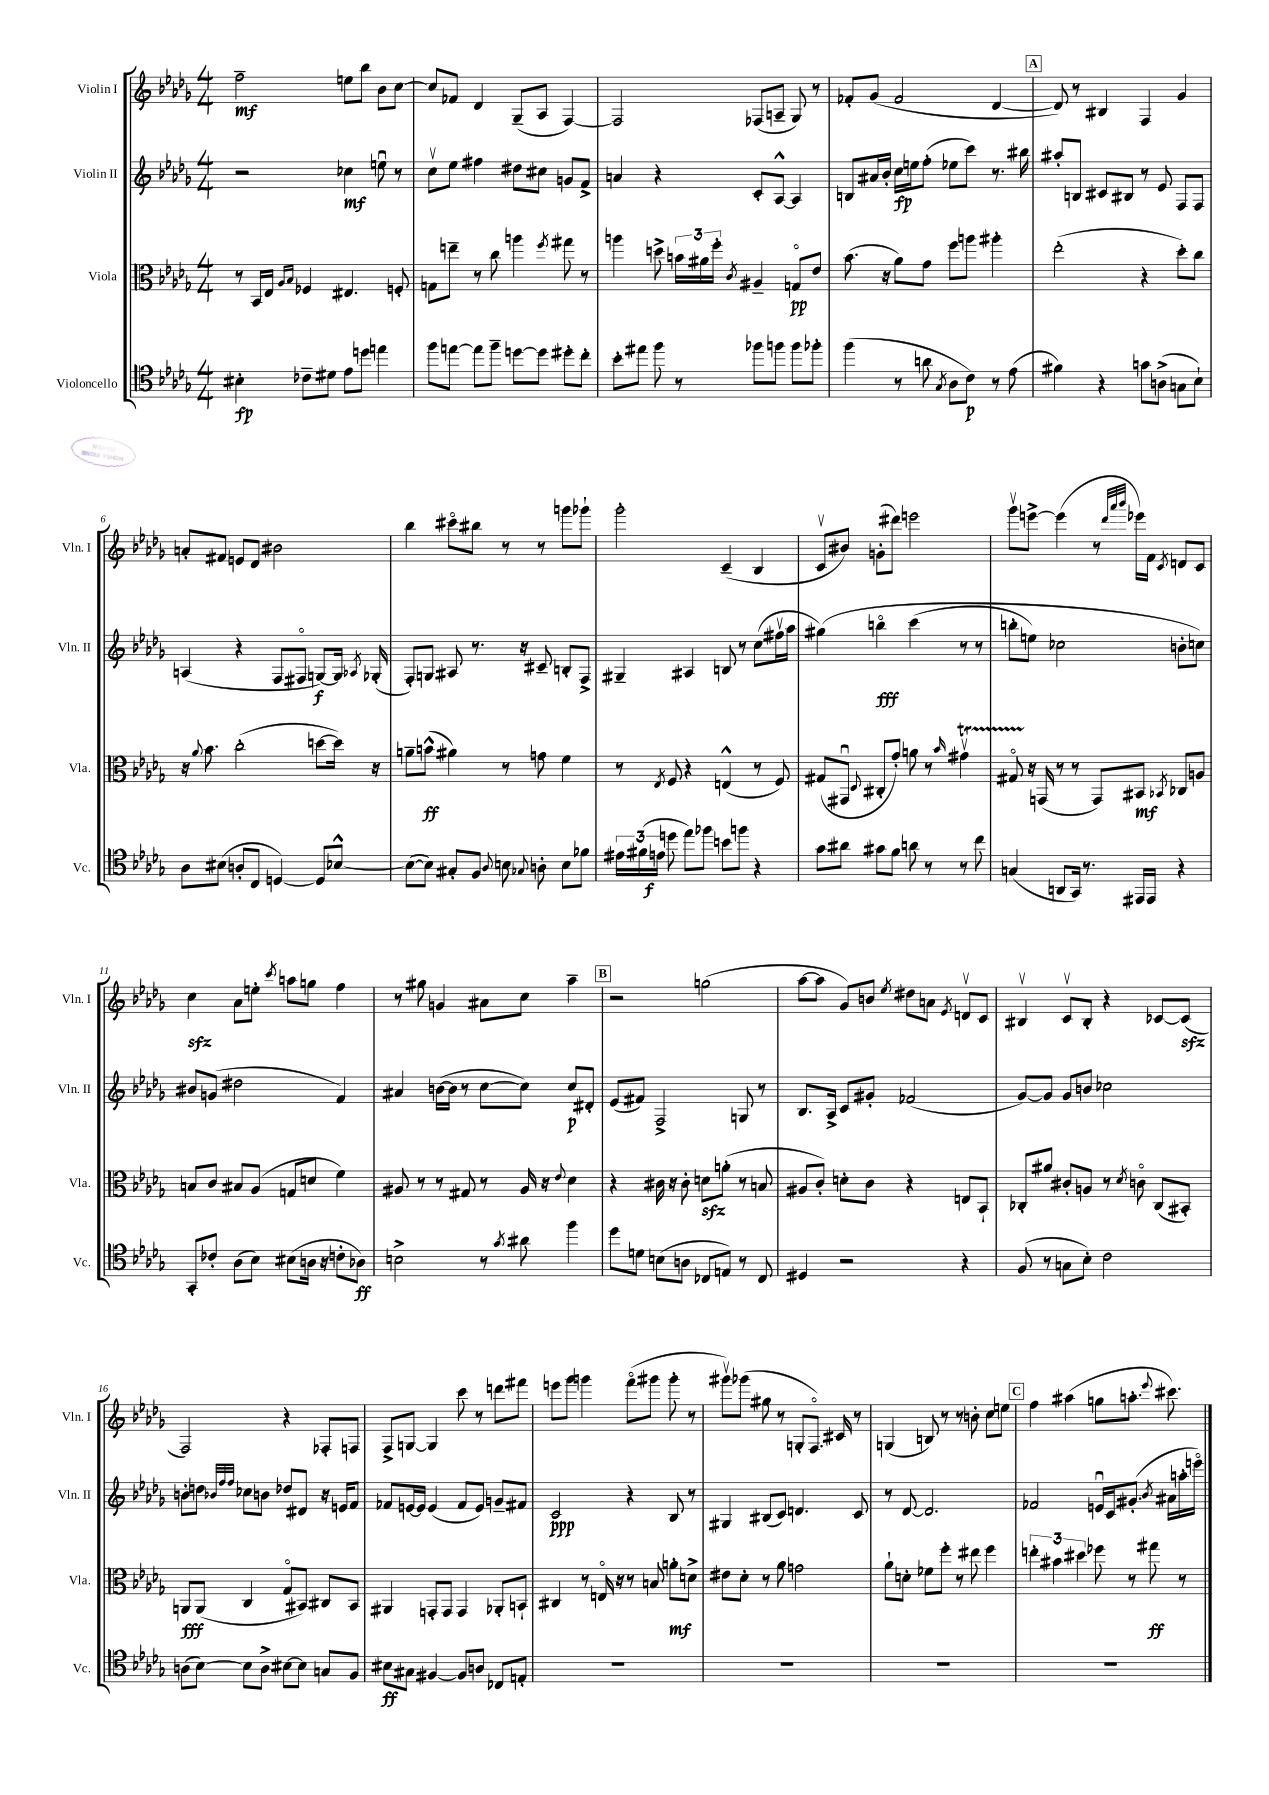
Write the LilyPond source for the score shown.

<<
\new StaffGroup <<
\new Staff = "s0" \with { instrumentName = "Violin I" shortInstrumentName = "Vln. I" } {
    \clef treble \key des \major \numericTimeSignature \time 4/4
    \autoBeamOff f''2--\mf e''8[ bes''8] bes'8[ c''8]~ |
    c''8[ fes'8] des'4 ges8[--( aes8] f4~) |
    f2 fes8[( a8]-- ges8) r8 |
    fes'8[-. ges'8]( fes'2 des'4~ |
    \mark \markup { \box "A" } des'8) r8 bis4 f4 ges'4 |
    a'8[-. fis'8] e'8[ des'8] bis'2 |
    bes''4 cis'''8[\flageolet bis''8] r8 r8 g'''8[ ges'''8]-! |
    ges'''2-. c'4--( bes4 |
    c'8[\upbow bis'8]) g'8[-.( dis'''8]) e'''2 |
    ges'''8[\upbow e'''8]~-> e'''4( r8 \grace { des'''32[ aes'''32 bes'''32] } ees'''16[) f'16] \acciaccatura { c'8 } d'8[ c'8] |
    c''4\sfz aes'8[ e''8]-. \acciaccatura { c'''8 } a''8[ g''8] f''4 |
    r8 gis''8 g'4 ais'8[ c''8] aes''4-- |
    \mark \markup { \box "B" } r2 g''2( |
    aes''8[~ aes''8] ges'8[) b'8] \acciaccatura { ees''8 } dis''8[ a'8] \acciaccatura { ees'8 } d'8[\upbow c'8] |
    bis4\upbow c'8[\upbow bis8]-. r4 ces'8[~ ces'8]\sfz( |
    f2) r4 fes8[-. f8] |
    f8[-> g8]~ g4 c'''8 r8 d'''8[ fis'''8] |
    e'''8[ ges'''8] g'''4 f'''8[\flageolet( gis'''8] gis'''8-. r8 |
    gis'''8[\upbow) ges'''8]( gis''8 r8 g8[-. f8.]\flageolet) cis'16 r8 |
    g4( b8) r8 r8 b'8-. c''8[ e''8] |
    \mark \markup { \box "C" } f''4 ais''4( g''8[ a''8.]-. \appoggiatura { ees'''8 } cis'''8.) \bar "|." |
}
\new Staff = "s1" \with { instrumentName = "Violin II" shortInstrumentName = "Vln. II" } {
    \clef treble \key des \major \numericTimeSignature \time 4/4
    \autoBeamOff r2 ces''4\mf e''8\downbow r8 |
    c''8[\upbow ees''8] fis''4 dis''8[ cis''8] g'8[ f'8]-> |
    a'4 r4 c'8[-. aes8]~-^ aes4 |
    b8[ ais'16 bes'16]-. c''16[\fp e''16 f''8]-.( ees''8[ c'''8]) r8. bis''16 |
    \mark \markup { \box "A" } ais''8[-. b8] cis'8[ bis8] r8 ees'8 f8[ f8] |
    a4( r4 f8[ fis8]\flageolet g8[~\f) g16] \acciaccatura { aes8 } ges16-.( |
    f8[-.) g8] ais8 r8. r16 cis'8-- b8[-. f8]-> |
    gis4-- ais4 b8 r8 c''8[( fis''16\upbow aes''16] |
    gis''4)\( b''4\flageolet\fff c'''4( r8 r8 |
    b''8[-. e''8]) ces''2 b'8[-. c''8]\) |
    bis'8[ g'8]( dis''2 f'4) |
    ais'4 b'16[~( b'16] r8 c''8[~ c''8]) c''8[\p dis'8]-. |
    \mark \markup { \box "B" } ees'8[( fis'8]) f2-> g8 r8 |
    bes8.[ aes16]-> c'8[ gis'8]-. fes'2( |
    ges'8[~) ges'8] ges'8[ b'8] ces''2 |
    b'8[-. d''8] \grace { bes'32[ f''32 f''32] } ces''8[ b'8] des''8[ dis'8] r16 e'16[ f'8] |
    fes'8[ e'16~ e'16] e'4( fes'8[ e'8]) g'8[-- fis'8] |
    c'2\ppp r4 bes8 r8 |
    gis4 bis8[( c'8]) d'4. c'8 |
    r8 des'8~ des'2. |
    \mark \markup { \box "C" } fes'2 e'16[\downbow c'16 gis'8.]-.( \acciaccatura { bes'8 } ais'16[ a''16-. e'''16]\flageolet) \bar "|." |
}
\new Staff = "s2" \with { instrumentName = "Viola" shortInstrumentName = "Vla." } {
    \clef alto \key des \major \numericTimeSignature \time 4/4
    \autoBeamOff r8 bes,16[ ees16] \grace { aes16[ bes16] } fes4 eis4. f8-. |
    g8[ e''8]-- r8 c''8 a''4 \acciaccatura { f''8 } gis''8 r8 |
    a''4 d''8-> \tuplet 3/2 { b'16[ ais'16 f''16]-. } \acciaccatura { c'8 } ais4-- g8[\flageolet\pp ees'8] |
    bes'8.( r16 aes'8[) ges'8] f''8[ a''8] ais''4-. |
    \mark \markup { \box "A" } ees''2-.( r4 des''8[-.) c''8] |
    r16 \appoggiatura { aes'8 } bes'8. c''2-.( d''8[~ d''16]) r16 |
    a'8[-- b'8]-^\ff( ais'4) r8 g'8 f'4 |
    r8 \acciaccatura { ees8 } f8 r4 e4-^( r8 f8) |
    gis8[( gis,8]\downbow \appoggiatura { des8 } cis8[-. ges'8]-.) a'8 r8 \grace { bes'16 } gis'4\upbow\startTrillSpan |
    gis8\flageolet r16\stopTrillSpan g,16( r8 r8 g,8[) bis,8]\mf \acciaccatura { bes,8 } ces8[ a8] |
    b8[ c'8] bis8[ aes8]( g8[ d'8] f'4) |
    ais8 r8 r8 gis8 r8 ais16 r16 \appoggiatura { ees'8 } des'4 |
    \mark \markup { \box "B" } r4 cis'16 r16 cis'8-. d'8[\sfz a'8]-.( r8 b8 |
    ais8[ c'8]-.) d'8[-. c'8] r4 e8[ bes,8]-! |
    ces8[-. ais'8] cis'8[-. a8] r8 \acciaccatura { des'8 } c'8\flageolet ces8[( bis,8]-.) |
    a,8[\fff a,8]( c4 ges8[\flageolet bis,8]) cis8[ bis,8] |
    ais,4 g,8[-. g,8] g,4 aes,8[-. b,8]-! |
    cis4 r8 e16\flageolet r16 r8 b8 a'8[-.\mf d'8]-> |
    eis'8[ des'8]-. r8 aes'8 g'2 |
    aes'8[-! d'8]-. fes'8[ f''8]-. r8 eis''8 f''4 |
    \mark \markup { \box "C" } \tuplet 3/2 { e''4-. bis'4 dis''4 } fes''8 r8 gis''8\ff r8 \bar "|." |
}
\new Staff = "s3" \with { instrumentName = "Violoncello" shortInstrumentName = "Vc." } {
    \clef tenor \key des \major \numericTimeSignature \time 4/4
    \autoBeamOff bis4-.\fp ces'8[-- dis'8] ees'8[ d''8] e''4 |
    f''8[ e''8]~ e''8[ f''8]-- d''8[~ d''8] dis''8[-. c''8]-. |
    bes'8[-. eis''8] f''8 r8 fes''8[ f''8] f''8[ fes''8]-. |
    f''4( r8 a'8 \acciaccatura { ges8 } aes8[ c'8]\p) r8 ees'8( |
    \mark \markup { \box "A" } fis'4) r4 g'8[ a8]->( g8[ bes8]-!) |
    aes8[ bis8]( a8[-. c8] d4~) d8[ bes8]~-^ |
    bes8[~( bes8]) gis8[-. f8] \appoggiatura { aes8 } b8 \appoggiatura { ges8 } a8-. b8[ fes'8] |
    \tuplet 3/2 { eis'16[ fis'16( e'16]\f } d''8 ees''8[) fes''8] b'8[ f''8] r4 |
    ges'8[ ais'8] gis'8[ f'8] a'8 r8 r8 c''8 |
    g4( a,8[ ges,16]) r8. eis,16[ eis,16] r4 |
    ges,8[-. ces'8]-. aes8[( bes8]) bis8[( a16] r16 c'8[-. aes8]\ff) |
    b2-> r8 \acciaccatura { ges'8 } ais'8 f''4 |
    \mark \markup { \box "B" } des''8[ d'8] b8[( a8] ces8[ e8]) r8 ces8 |
    dis4 r2 r4 |
    f8( r8 g8[ bes8]-.) c'2 |
    a8[( bes8]~) bes8[ a8]-> bis8[~ bis8] g8[ f8] |
    bis8[\ff gis8] fis4~ fis8[ a8] ces8[ e8]-. |
    R1 |
    R1 |
    R1 |
    \mark \markup { \box "C" } R1 \bar "|." |
}
>>
>>
